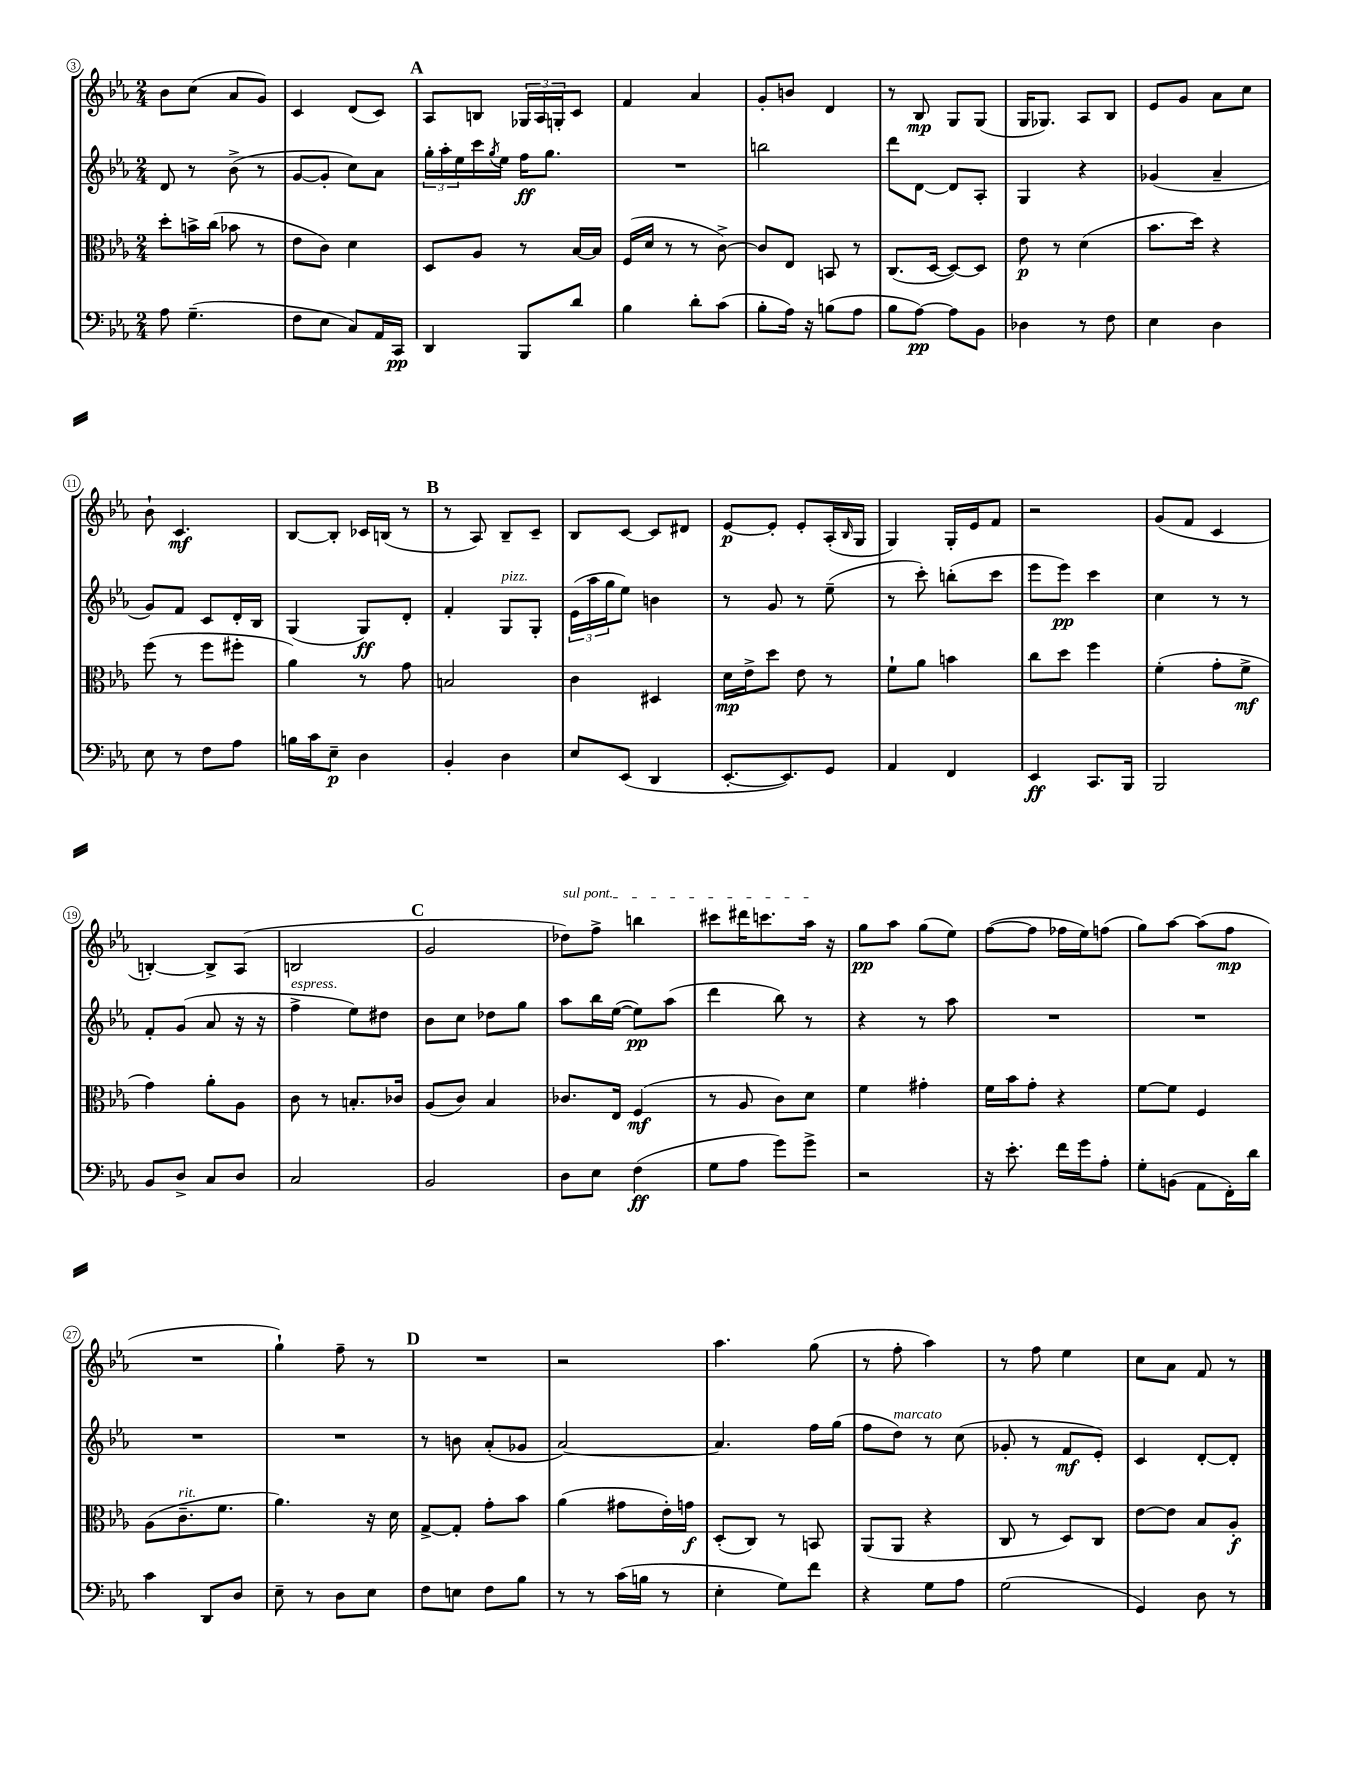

**kern	**dynam	**kern	**dynam	**kern	**dynam	**kern	**dynam
*part4	*part4	*part3	*part3	*part2	*part2	*part1	*part1
*staff4	*staff4	*staff3	*staff3	*staff2	*staff2	*staff1	*staff1
*clefF4	*	*clefC3	*	*clefG2	*	*clefG2	*
*k[b-e-a-]	*	*k[b-e-a-]	*	*k[b-e-a-]	*	*k[b-e-a-]	*
*M2/4	*	*M2/4	*	*M2/4	*	*M2/4	*
=3	=3	=3	=3	=3	=3	=3	=3
8A-\	.	8dd'\L	.	8d/	.	8b-\L	.
(4.G~\	.	16bn^\L	.	8r	.	(8cc\J	.
.	.	(16cc\JJ	.	.	.	.	.
.	.	8b-X\	.	(8b-^\	.	8a-/L	.
.	.	8r	.	8r	.	8g/J)	.
=4	=4	=4	=4	=4	=4	=4	=4
8F\L	.	8e-\L	.	[8g/L	.	4c/	.
8E-\J	.	8c\J)	.	8g'/J]	.	.	.
8C/L)	.	4d\	.	8cc\L)	.	(8d/L	.
16AA-/L	.	.	.	8a-\J	.	8c/J)	.
16CC/JJ	pp	.	.	.	.	.	.
!!LO:REH:place=s1:t=A
=5	=5	=5	=5	=5	=5	=5	=5
4DD/	.	8D/L	.	24gg'\LL	.	8A-/L	.
.	.	.	.	24aa-'\	.	.	.
.	.	.	.	24ee-\	.	.	.
.	.	8A-/J	.	16ccc\	.	8Bn/J	.
.	.	.	.	8qgg/	.	.	.
.	.	.	.	16ee-\JJ	.	.	.
8BBB-/L	.	8r	.	16ff\KL	ff	24G-X/LL	.
.	.	.	.	.	.	24A-/	.
.	.	.	.	8.gg\J	.	.	.
.	.	.	.	.	.	24Gn'/J	.
8d/J	.	[16B-/LL	.	.	.	8c/J	.
.	.	16B-/JJ]	.	.	.	.	.
=6	=6	=6	=6	=6	=6	=6	=6
4B-\	.	(16F/LL	.	2r	.	4f/	.
.	.	16d/JJ	.	.	.	.	.
.	.	8r	.	.	.	.	.
8d'\L	.	8r	.	.	.	4a-/	.
(8c\J	.	[8c^\)	.	.	.	.	.
=7	=7	=7	=7	=7	=7	=7	=7
8B-'\L	.	8c/L]	.	2bbn\	.	8g'/L	.
16A-\Jk)	.	8E-/J	.	.	.	8bn/J	.
16r	.	.	.	.	.	.	.
(8Bn\L	.	8BBn/	.	.	.	4d/	.
8A-\J	.	8r	.	.	.	.	.
=8	=8	=8	=8	=8	=8	=8	=8
8B-\L	.	(8.C/L	.	8ddd\L	.	8r	.
[8A-\J)	pp	.	.	[8d\J	.	8B-/	mp
.	.	[16D/Jk	.	.	.	.	.
8A-\L]	.	8D/L_)	.	8d/L]	.	8G/L	.
8BB-\J	.	8D/J]	.	8A-'/J	.	(8G/J	.
=9	=9	=9	=9	=9	=9	=9	=9
4D-X\	.	8e-\	p	4G/	.	16G/KL	.
.	.	.	.	.	.	8.G-X/J)	.
.	.	8r	.	.	.	.	.
8r	.	(4d\	.	4r	.	8A-/L	.
8F\	.	.	.	.	.	8B-/J	.
=10	=10	=10	=10	=10	=10	=10	=10
4E-\	.	8.b-\L	.	(4g-X/	.	8e-/L	.
.	.	.	.	.	.	8g/J	.
.	.	16dd\Jk)	.	.	.	.	.
4D\	.	4r	.	4a-~/	.	8a-\L	.
.	.	.	.	.	.	8cc\J	.
!!LO:LB:g=z
=11	=11	=11	=11	=11	=11	=11	=11
8E-\	.	(8ff\	.	8g/L)	.	8b-`\	.
8r	.	8r	.	8f/J	.	4.c/	mf
8F\L	.	8ff\L	.	8c/L	.	.	.
8A-\J	.	8ff#X'\J	.	16d'/L	.	.	.
.	.	.	.	16B-/JJ	.	.	.
=12	=12	=12	=12	=12	=12	=12	=12
16Bn\LL	.	4a-\)	.	(4G/	.	[8B-/L	.
16c\J	.	.	.	.	.	.	.
8E-~\J	p	.	.	.	.	8B-'/J]	.
4D\	.	8r	.	8G/L)	ff	16c-X/LL	.
.	.	.	.	.	.	(16Bn/JJ	.
.	.	8g\	.	8d'/J	.	8r	.
!!LO:REH:place=s1:t=B
=13	=13	=13	=13	=13	=13	=13	=13
4BB-'/	.	2Bn/	.	4f'/	.	8r	.
.	.	.	.	.	.	8A-/)	.
!	!	!	!	!LO:TX:a:i:t=pizz.	!	!	!
4D\	.	.	.	8G/L	.	8B-~/L	.
.	.	.	.	8G'/J	.	8c~/J	.
=14	=14	=14	=14	=14	=14	=14	=14
8E-/L	.	4c\	.	(24e-\LL	.	8B-/L	.
.	.	.	.	24aa-\	.	.	.
.	.	.	.	24gg\J	.	.	.
(8EE-/J	.	.	.	8ee-\J)	.	[8c/J	.
4DD/	.	4D#X/	.	4bn\	.	8c/L]	.
.	.	.	.	.	.	8d#X/J	.
=15	=15	=15	=15	=15	=15	=15	=15
[8.EE-'/L	.	16d\LL	mp	8r	.	[8e-/L	p
.	.	16e-^\J	.	.	.	.	.
.	.	8dd\J	.	8g/	.	8e-'/J]	.
8.EE-/])	.	.	.	.	.	.	.
.	.	8e-\	.	8r	.	8e-'/L	.
8GG/J	.	8r	.	(8ee-~\	.	(16A-'/L	.
.	.	.	.	.	.	16qqB-/	.
.	.	.	.	.	.	16G/JJ	.
=16	=16	=16	=16	=16	=16	=16	=16
4AA-/	.	8f`\L	.	8r	.	4G/)	.
.	.	8a-\J	.	8ccc'\)	.	.	.
4FF/	.	4bn\	.	(8bbn'\L	.	16G'/LL	.
.	.	.	.	.	.	16e-/J	.
.	.	.	.	8ccc\J	.	8f/J	.
=17	=17	=17	=17	=17	=17	=17	=17
4EE-/	ff	8cc\L	.	8eee-\L	.	2r	.
.	.	8dd\J	.	8eee-\J)	pp	.	.
8.CC/L	.	4ff\	.	4ccc\	.	.	.
16BBB-/Jk	.	.	.	.	.	.	.
=18	=18	=18	=18	=18	=18	=18	=18
2BBB-/	.	(4f'\	.	4cc\	.	(8g/L	.
.	.	.	.	.	.	8f/J	.
.	.	8g'\L	.	8r	.	4c/	.
.	.	8f^\J	mf	8r	.	.	.
!!LO:LB:g=z
=19	=19	=19	=19	=19	=19	=19	=19
8BB-/L	.	4g\)	.	8f'/L	.	[4Bn'/)	.
8D^/J	.	.	.	(8g/J	.	.	.
8C/L	.	8a-'\L	.	8a-/	.	8B^/L]	.
8D/J	.	8A-\J	.	16r	.	(8A-/J	.
.	.	.	.	16r	.	.	.
=20	=20	=20	=20	=20	=20	=20	=20
!	!	!	!	!LO:TX:a:i:t=espress.	!	!	!
2C/	.	8c\	.	4ff^\	.	2Bn/	.
.	.	8r	.	.	.	.	.
.	.	8.Bn'/L	.	8ee-\L)	.	.	.
.	.	.	.	8dd#X\J	.	.	.
.	.	16c-X/Jk	.	.	.	.	.
!!LO:REH:place=s1:t=C
=21	=21	=21	=21	=21	=21	=21	=21
2BB-/	.	(8A-/L	.	8b-\L	.	2g/	.
.	.	8c/J)	.	8cc\J	.	.	.
.	.	4B-/	.	8dd-X\L	.	.	.
.	.	.	.	8gg\J	.	.	.
=22	=22	=22	=22	=22	=22	=22	=22
!	!	!	!	!	!	!LO:TX:a:i:t=sul pont.	!
8D\L	.	8.c-X/L	.	8aa-\L	.	8dd-X\L)	.
8E-\J	.	.	.	16bb-\L	.	8ff^\J	.
.	.	16E-/Jk	.	([16ee-\JJ	.	.	.
(4F\	ff	(4F/	mf	8ee-\L])	pp	4bbn\	.
.	.	.	.	(8aa-\J	.	.	.
=23	=23	=23	=23	=23	=23	=23	=23
8G\L	.	8r	.	4ddd\	.	8ccc#X\L	.
8A-\J	.	8A-/	.	.	.	16ddd#X\K	.
.	.	.	.	.	.	8.cccn\	.
8g\L)	.	8c\L)	.	8bb-\)	.	.	.
8g^\J	.	8d\J	.	8r	.	16aa-\Jk	.
.	.	.	.	.	.	16r	.
=24	=24	=24	=24	=24	=24	=24	=24
2r	.	4f\	.	4r	.	8gg\L	pp
.	.	.	.	.	.	8aa-\J	.
.	.	4g#X'\	.	8r	.	(8gg\L	.
.	.	.	.	8aa-\	.	8ee-\J)	.
=25	=25	=25	=25	=25	=25	=25	=25
16r	.	16f\LL	.	2r	.	([8ff\L	.
8.e-'\	.	16b-\J	.	.	.	.	.
.	.	8g'\J	.	.	.	8ff\J]	.
16f\LL	.	4r	.	.	.	16ff-X\LL	.
16g\J	.	.	.	.	.	16ee-\J)	.
8A-'\J	.	.	.	.	.	(8ffn\J	.
=26	=26	=26	=26	=26	=26	=26	=26
8G'\L	.	[8f\L	.	2r	.	8gg\L)	.
(8BBn\J	.	8f\J]	.	.	.	[8aa-\J	.
8AA-\L	.	4F/	.	.	.	(8aa-\L]	.
16FF'\L)	.	.	.	.	.	8ff\J	mp
16d\JJ	.	.	.	.	.	.	.
!!LO:LB:g=z
=27	=27	=27	=27	=27	=27	=27	=27
4c\	.	(8A-\L	.	2r	.	2r	.
!	!	!LO:TX:a:i:t=rit.	!	!	!	!	!
.	.	8.c~\	.	.	.	.	.
8DD/L	.	.	.	.	.	.	.
.	.	8.f\J	.	.	.	.	.
8D/J	.	.	.	.	.	.	.
=28	=28	=28	=28	=28	=28	=28	=28
8E-~\	.	4.a-\)	.	2r	.	4gg`\)	.
8r	.	.	.	.	.	.	.
8D\L	.	.	.	.	.	8ff~\	.
8E-\J	.	16r	.	.	.	8r	.
.	.	16d\	.	.	.	.	.
!!LO:REH:place=s1:t=D
=29	=29	=29	=29	=29	=29	=29	=29
8F\L	.	[8G^/L	.	8r	.	2r	.
8En\J	.	8G'/J]	.	8bn\	.	.	.
8F\L	.	8g'\L	.	(8a-'/L	.	.	.
8B-\J	.	8b-\J	.	8g-X/J	.	.	.
=30	=30	=30	=30	=30	=30	=30	=30
8r	.	(4a-\	.	[2a-/)	.	2r	.
8r	.	.	.	.	.	.	.
(16c\LL	.	8g#X\L	.	.	.	.	.
16Bn\JJ	.	.	.	.	.	.	.
8r	.	16e-'\L)	.	.	.	.	.
.	.	16gn\JJ	f	.	.	.	.
=31	=31	=31	=31	=31	=31	=31	=31
4E-'\	.	(8D'/L	.	4.a-/]	.	4.aa-\	.
.	.	8C/J)	.	.	.	.	.
8G\L)	.	8r	.	.	.	.	.
8f\J	.	8BBn/	.	16ff\LL	.	(8gg\	.
.	.	.	.	(16gg\JJ	.	.	.
=32	=32	=32	=32	=32	=32	=32	=32
4r	.	(8AA-/L	.	8ff\L	.	8r	.
!	!	!	!	!LO:TX:a:i:t=marcato	!	!	!
.	.	8AA-/J	.	8dd\J)	.	8ff'\	.
8G\L	.	4r	.	8r	.	4aa-\)	.
8A-\J	.	.	.	(8cc\	.	.	.
=33	=33	=33	=33	=33	=33	=33	=33
(2G\	.	8C/	.	8g-X'/	.	8r	.
.	.	8r	.	8r	.	8ff\	.
.	.	8D/L)	.	8f/L	mf	4ee-\	.
.	.	8C/J	.	8e-'/J)	.	.	.
=34	=34	=34	=34	=34	=34	=34	=34
4GG/)	.	[8e-\L	.	4c/	.	8cc\L	.
.	.	8e-\J]	.	.	.	8a-\J	.
8D\	.	8B-/L	.	[8d'/L	.	8f/	.
8r	.	8A-'/J	f	8d'/J]	.	8r	.
==	==	==	==	==	==	==	==
*-	*-	*-	*-	*-	*-	*-	*-
